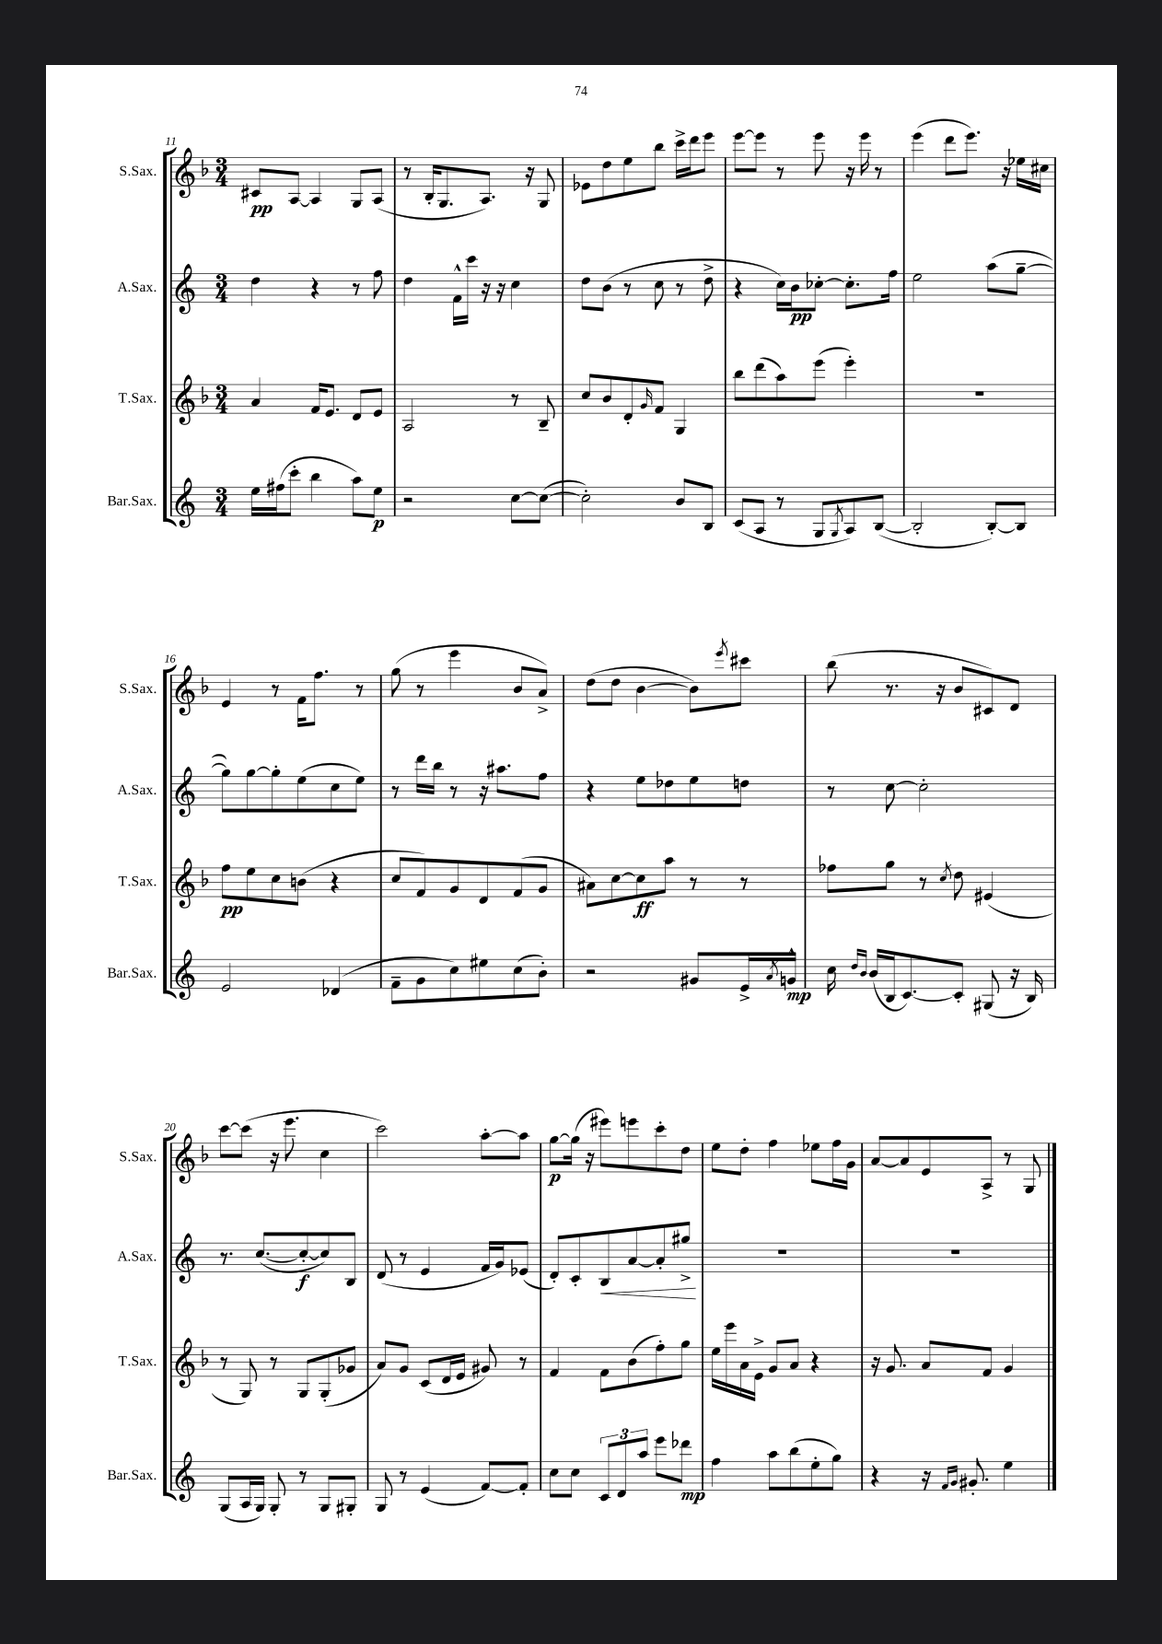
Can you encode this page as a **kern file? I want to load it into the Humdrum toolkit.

**kern	**kern	**kern	**kern
*staff4	*staff3	*staff2	*staff1
*clefG2	*clefG2	*clefG2	*clefG2
*k[]	*k[b-]	*k[]	*k[b-]
*M3/4	*M3/4	*M3/4	*M3/4
16ee	4a	4dd	8c#
(16ff#	.	.	.
8ccc'	.	.	[8A
4bb	16f	4r	4A]
.	8.e	.	.
8aa)	8d	8r	8G
8ee	8e	8ff	(8A
=	=	=	=
2r	2A	4dd	8r
.	.	.	16B-'
.	.	.	8.G
.	.	16f^^	.
.	.	16ccc	.
.	.	16r	8.A)
.	.	16r	.
[8cc	8r	4cc	.
.	.	.	16r
(8cc_	8B-~	.	8G
=	=	=	=
2cc'])	8cc	8dd	8e-
.	8b-	(8b	8dd
.	8d'	8r	8ee
.	16qqg	.	.
.	8f	8cc	8bb-
8b	4G	8r	16ccc^
.	.	.	16ddd
8B	.	8dd^	8eee
=	=	=	=
(8c	8bb-	4r	[8eee
8A	(8ddd	.	8eee]
8r	8aa)	16cc)	8r
.	.	16b	.
8G	(8eee	[8cc-'	8eee
8qG	.	.	.
8A)	4eee')	8.cc-']	16r
.	.	.	16eee
([8B	.	.	8r
.	.	16ff	.
=	=	=	=
2B']	2.r	2ee	(4eee
.	.	.	8ddd
.	.	.	8.eee)
[8B')	.	(8aa	.
.	.	.	16r
8B]	.	[8gg~	16ee-
.	.	.	16cc#
=	=	=	=
2e	8ff	8gg])	4e
.	8ee	[8gg	.
.	8cc	8gg']	8r
.	(8b	(8ee	16f
.	.	.	8.ff
(4d-	4r	8cc	.
.	.	8ee)	8r
=	=	=	=
8f~	8cc	8r	(8gg
8g	8f)	16ddd	8r
.	.	16bb	.
8cc)	8g	8r	4eee
8ee#	8d	16r	.
.	.	8.aa#	.
(8cc	(8f	.	8b-
8b')	8g	8ff	8a^)
=	=	=	=
2r	8a#)	4r	(8dd
.	[8cc	.	8dd
.	8cc]	8ee	[4b-
.	8aa	8dd-	.
8g#	8r	8ee	8b-])
.	.	.	8qeee
16e^	8r	8dd	8ccc#
8qa	.	.	.
16g^^	.	.	.
=	=	=	=
16cc	8ff-	8r	(8bb-
16qqdd	.	.	.
16qqb	.	.	.
(16b	.	.	.
16B	8gg	[8cc	8.r
[8.c)	.	.	.
.	8r	2cc']	.
.	.	.	16r
.	8qcc	.	.
8c']	8dd	.	8b-
(8G#	(4e#	.	8c#)
16r	.	.	8d
16B)	.	.	.
=	=	=	=
(8G	8r	8.r	[8ccc
16A	8G)	.	(8ccc]
16G)	.	([8.cc	.
8G'	8r	.	16r
.	.	.	8.eee
8r	8G	8cc'_	.
8G	(8G'	8cc])	4cc
8G#'	8g-	8B	.
=	=	=	=
8G	8a)	(8d	2ccc)
8r	8g	8r	.
(4e	(8c	4e	.
.	16d	.	.
.	16e	.	.
[8f)	8g#)	16f	[8aa'
.	.	16g)	.
8f']	8r	(8e-	8aa]
=	=	=	=
8cc	4f	8d')	[8gg
8cc	.	8c'	(16gg]
.	.	.	16r
12c	8f	8B	8eee#)
12d	.	.	.
.	(8b-	[8a	8eee
12aa	.	.	.
8eee	8ff')	8a']	8ccc'
8ddd-	8gg	8gg#^	8dd
=	=	=	=
4ff	16ee	2.r	8ee
.	16eee	.	.
.	16a	.	8dd'
.	16e^	.	.
8aa	8g	.	4ff
(8bb	8a	.	.
8ee'	4r	.	8ee-
8gg)	.	.	16ff
.	.	.	16g
=	=	=	=
4r	16r	2.r	[8a
.	8.g	.	.
.	.	.	8a]
16r	8a	.	8e
16qqf	.	.	.
16qqg	.	.	.
8.g#'	.	.	.
.	8f	.	8A^
4ee	4g	.	8r
.	.	.	8G
==	==	==	==
*-	*-	*-	*-
